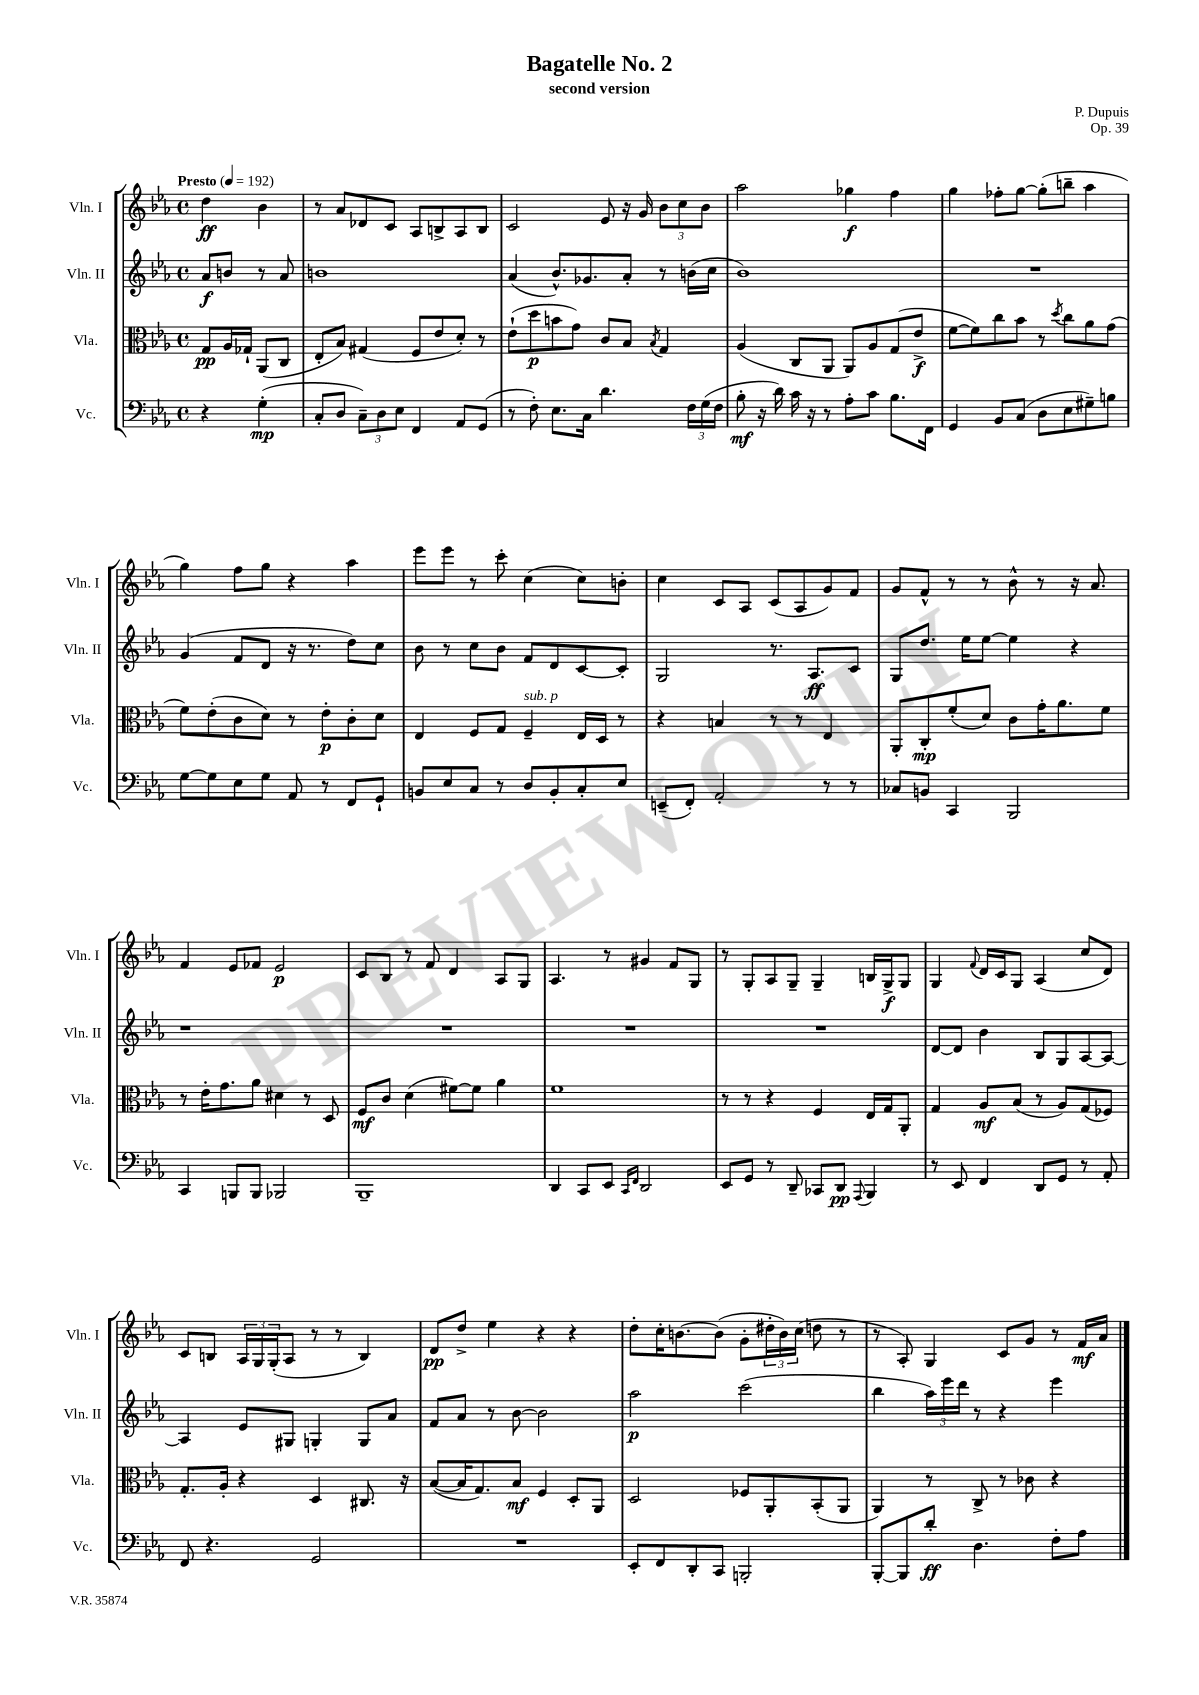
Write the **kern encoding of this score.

**kern	**kern	**kern	**kern
*staff4	*staff3	*staff2	*staff1
*clefF4	*clefC3	*clefG2	*clefG2
*k[b-e-a-]	*k[b-e-a-]	*k[b-e-a-]	*k[b-e-a-]
*M4/4	*M4/4	*M4/4	*M4/4
*met(c)	*met(c)	*met(c)	*met(c)
*MM192	*MM192	*MM192	*MM192
4r	8G	8a-	4dd
.	16A-	8b	.
.	16G-`	.	.
(4G'	(8AA-	8r	4b-
.	8C	8a-	.
=	=	=	=
8C'	8E-'	1b	8r
8D	8B-)	.	8a-
12C~)	(4G#	.	8d-
12D	.	.	.
.	.	.	8c
12E-	.	.	.
4FF	8F	.	8A-
.	8e-	.	8B^
8AA-	8d')	.	8A-
(8GG	8r	.	8B
=	=	=	=
8r	(8e-`	(4a-	2c
8F')	8dd	.	.
8.E-	8b	8.b-^^)	.
.	8g)	.	.
16C	.	8.g-	.
4.d	8c	.	8e-
.	8B-	8a-'	16r
.	.	.	16g
.	8qB-	.	.
.	4G	8r	12b-
.	.	.	12cc
24F	.	(16b	.
(24G	.	.	12b-
.	.	16cc	.
24F	.	.	.
=	=	=	=
8B-'	(4A-	1b-)	2aa-
16r	.	.	.
16d)	.	.	.
16c	8C	.	.
16r	.	.	.
8r	8AA-	.	.
8A-'	8AA-)	.	4gg-
8c	8A-	.	.
8.B-	(8G	.	4ff
.	8e-^	.	.
16FF	.	.	.
=	=	=	=
4GG	[8f	1r	4gg
.	8f])	.	.
8BB-	8cc	.	8ff-'
(8C	8b-	.	[8gg
8D	8r	.	(8gg']
.	8qdd	.	.
8E-	8cc	.	8bb~
8G#~)	8a-	.	4aa-
8B	(8g	.	.
=	=	=	=
[8G	8f)	(4g	4gg)
8G]	(8e-'	.	.
8E-	8c	8f	8ff
8G	8d)	8d	8gg
8AA-	8r	16r	4r
.	.	8.r	.
8r	8e-'	.	.
8FF	8c'	8dd)	4aa-
8GG`	8d	8cc	.
=	=	=	=
8BB	4E-	8b-	8eee-
8E-	.	8r	8eee-
8C	8F	8cc	8r
8r	8G	8b-	8ccc'
8D	4F~	8f	(4cc
8BB'	.	8d	.
8C'	16E-	[8c	8cc)
.	16D	.	.
8E-	8r	8c']	8b'
=	=	=	=
(8EE~	4r	2G	4cc
8FF')	.	.	.
2AA-'	4B	.	8c
.	.	.	8A-
.	8r	8.r	(8c
.	8r	.	8A-
.	.	8.A-	.
8r	4E-	.	8g)
8r	.	8c	8f
=	=	=	=
8C-	8AA-'	8G	8g
8BB	8C'	8.dd	8f^^
4CC	(8f'	.	8r
.	.	16ee-	.
.	8d)	[8ee-	8r
2BBB-	8c	4ee-]	8b-^^
.	16g'	.	8r
.	8.a-	.	.
.	.	4r	16r
.	.	.	8.a-
.	8f	.	.
=	=	=	=
4CC	8r	1r	4f
.	16e-'	.	.
.	8.g	.	.
8BBB	.	.	8e-
8BBB	8a-	.	8f-
2BBB-	4d#	.	2e-
.	8r	.	.
.	8D	.	.
=	=	=	=
1BBB-~	8F	1r	8c
.	8c	.	8B-
.	(4d	.	8r
.	.	.	8f
.	[8f#)	.	4d
.	8f#]	.	.
.	4a-	.	8A-
.	.	.	8G
=	=	=	=
4DD	1f	1r	4.A-
8CC	.	.	.
8EE-	.	.	8r
16qqCC	.	.	.
16qqFF	.	.	.
2DD	.	.	4g#
.	.	.	8f
.	.	.	8G
=	=	=	=
8EE-	8r	1r	8r
8GG	8r	.	8G'
8r	4r	.	8A-
8DD~	.	.	8G~
8CC-	4F	.	4G~
8DD	.	.	.
8qqAAA-	.	.	.
4BBB-	16E-	.	16B
.	16G	.	16G^
.	8AA-'	.	8G
=	=	=	=
8r	4G	[8d	4G
8EE-	.	8d]	.
.	.	.	8qqf
4FF	8A-	4b-	16d
.	.	.	16c
.	(8B-	.	8G
8DD	8r	8B-	(4A-
8GG	8A-)	8G	.
8r	(8G	[8A-	8cc
8AA-'	8F-)	8A-_	8d)
=	=	=	=
8FF	8.G'	4A-]	8c
4.r	.	.	8B
.	16A-'	.	.
.	4r	8e-	24A-
.	.	.	24G
.	.	.	(24G'
.	.	8G#	8A-
2GG	4D	4G'	8r
.	.	.	8r
.	8.C#	8G	4B)
.	.	8a-	.
.	16r	.	.
=	=	=	=
1r	([8B-	8f	8d
.	16B-]	8a-	8dd^
.	8.G)	.	.
.	.	8r	4ee-
.	8B-	[8b-	.
.	4F	2b-]	4r
.	8D'	.	4r
.	8AA-	.	.
=	=	=	=
8EE-'	2D	2aa-	8dd'
8FF	.	.	16cc'
.	.	.	[8.b
8DD'	.	.	.
8CC	.	.	(8b]
2BBB'	8F-	(2ccc	8g'
.	8AA-'	.	24dd#'
.	.	.	24b)
.	.	.	(24cc
.	(8BB-'	.	8dd
.	8AA-	.	8r
=	=	=	=
[8BBB-'	4AA-)	4bb-	8r
8BBB-]	.	.	8A-')
8d'	8r	24aa-)	4G
.	.	24eee-	.
.	.	24ddd	.
4.D	8C^	8r	.
.	8r	4r	8c
.	8c-	.	8g
8F'	4r	4eee-	8r
8A-	.	.	16f
.	.	.	16a-
==	==	==	==
*-	*-	*-	*-
